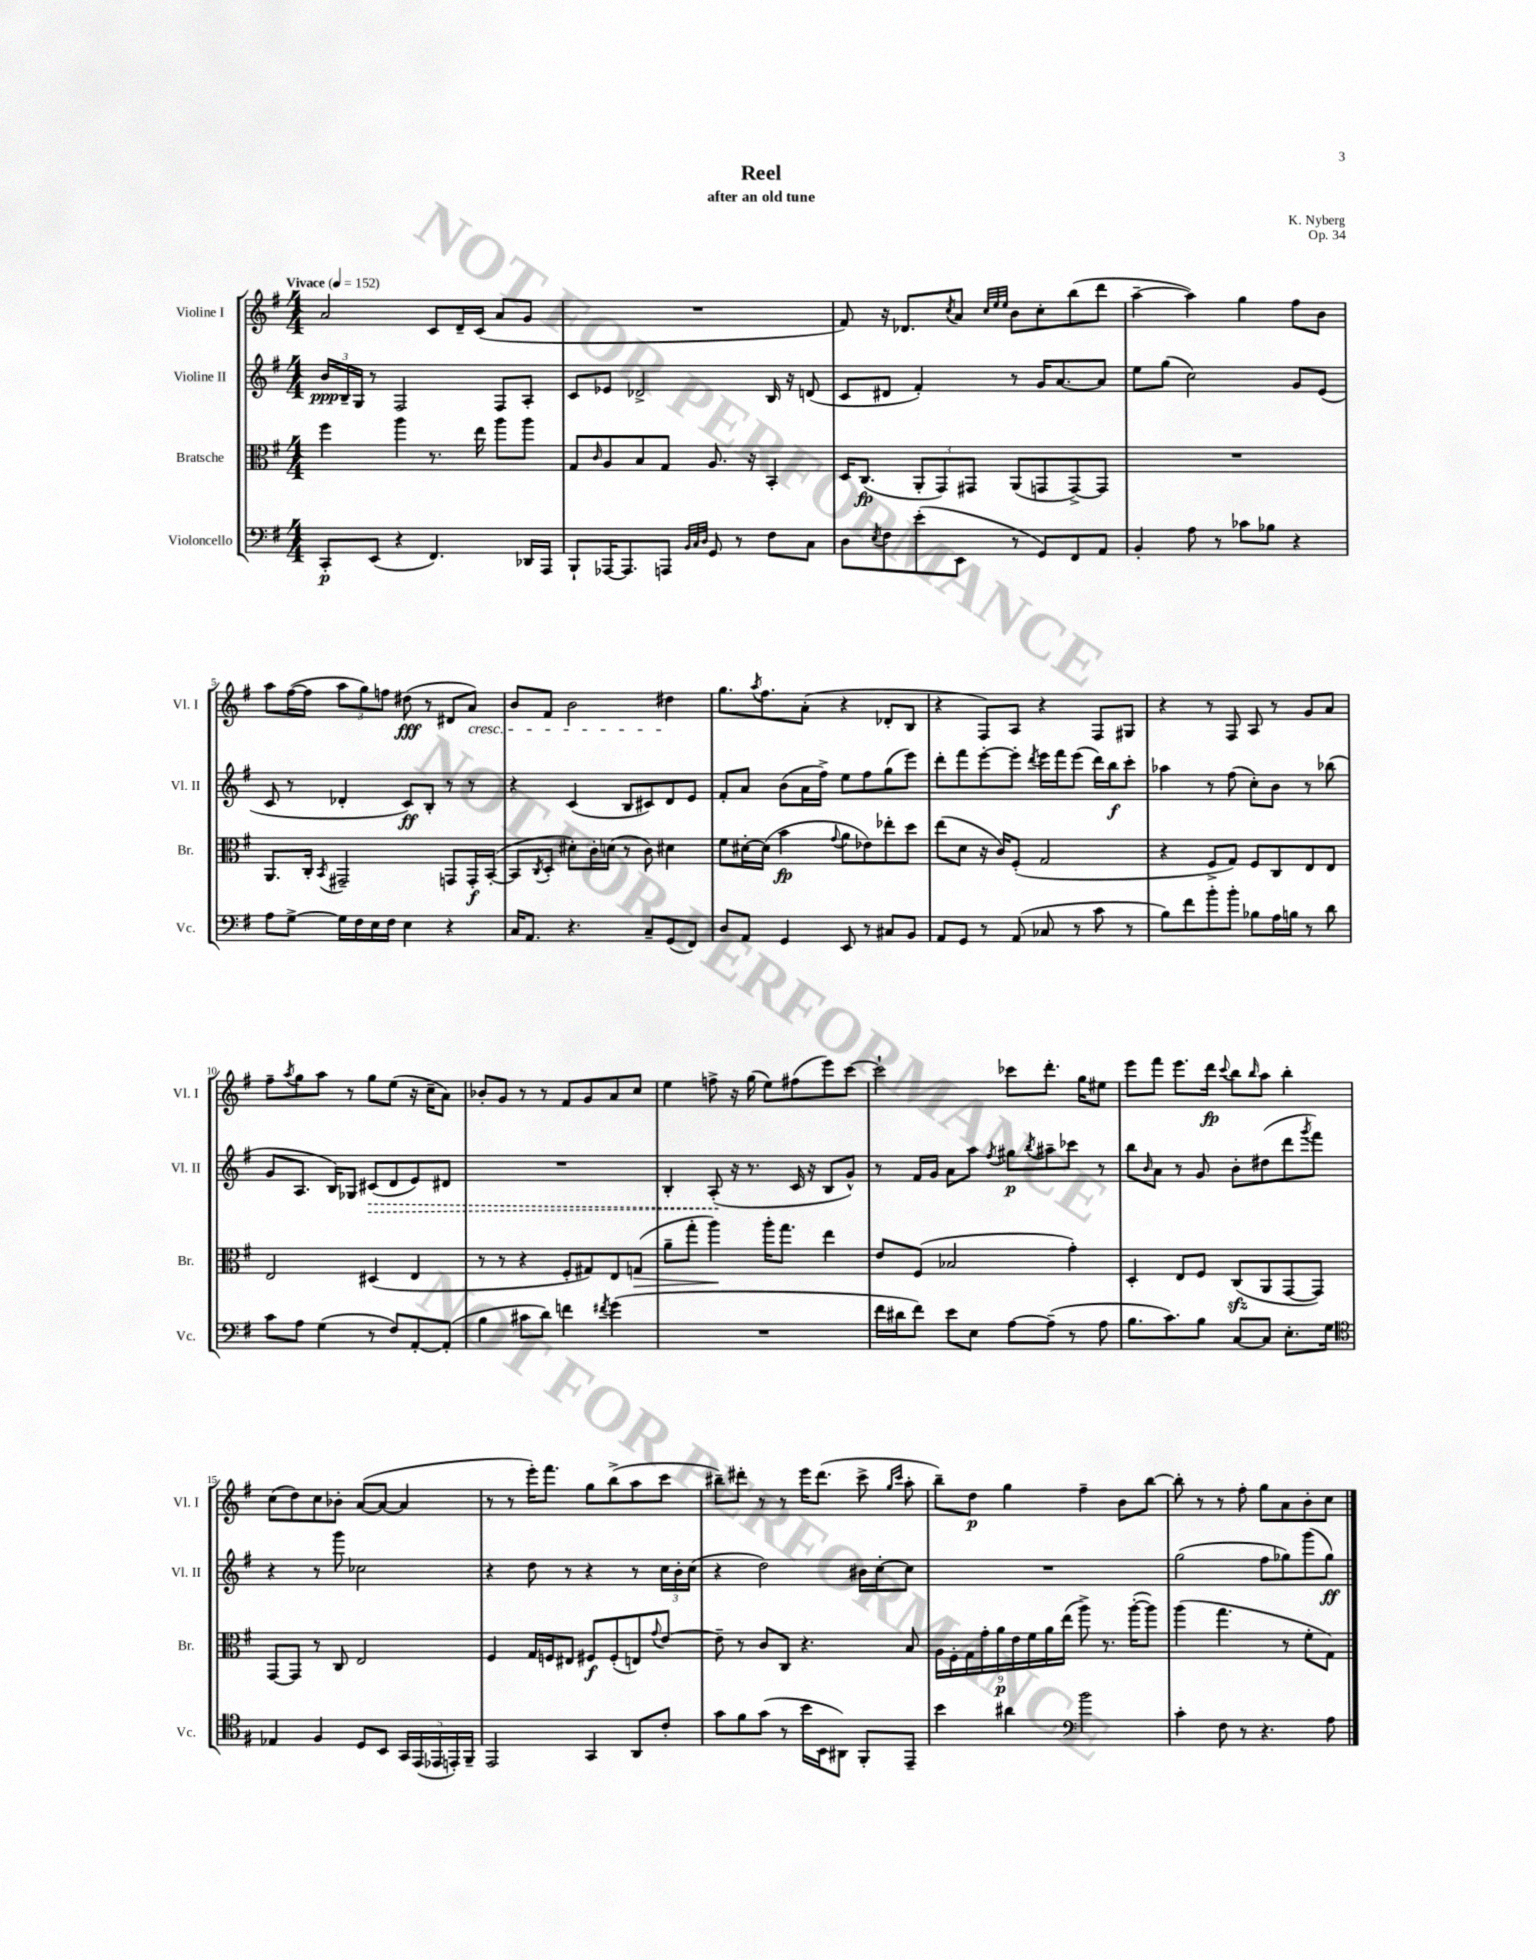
\header { title = "Reel" composer = "K. Nyberg" subtitle = "after an old tune" opus = "Op. 34" }
<<
\new StaffGroup <<
\new Staff = "s0" \with { instrumentName = "Violine I" shortInstrumentName = "Vl. I" } {
    \clef treble \key g \major \numericTimeSignature \time 4/4 \tempo "Vivace" 4 = 152
    a'2 c'8 d'16-- c'16( a'8 g'8 |
    R1 |
    fis'8) r16 des'8. \acciaccatura { c''8 } a'8 \grace { c''32 e''32 e''32 } b'8 c''8-. b''8( d'''8 |
    a''4~-- a''4) g''4 fis''8 b'8 |
    a''8 fis''16~( fis''16 \tuplet 3/2 { a''8 g''8) f''8 } dis''8\fff( r8 dis'8 a'8\cresc) |
    b'8 fis'8 b'2 dis''4\! |
    g''8. \acciaccatura { a''8 } fis''8. a'8-.( r4 des'8-. b8 |
    r4 fis8) a8 r4 fis8 gis8 |
    r4 r8 fis8 a8 r8 g'8 a'8 |
    fis''8-- \acciaccatura { a''8 } g''8 a''8 r8 g''8 e''8( r16 c''16-- a'8) |
    bes'8-. g'8 r8 r8 fis'8 g'8 a'8 c''8 |
    e''4 f''8-> r16 g''16( e''8) fis''8( e'''8) c'''8~ |
    c'''2-! ces'''8 d'''8.-. g''16 eis''8 |
    e'''8 fis'''8 e'''8. d'''16\fp \appoggiatura { c'''8 } b''8 \grace { b''16 } a''8 b''4-. |
    c''8( d''8) c''8 bes'8-. a'8~( a'8~ a'4 |
    r8 r8 e'''16-.) fis'''8. g''8 b''8->( a''8 c'''8 |
    bis''8--) dis'''8-. r8 r8 e'''16 dis'''8.( c'''8-> \grace { g''16 c'''16 } a''8-. |
    b''8--) d''8\p g''4 fis''4-- b'8 b''8~ |
    b''8-. r8 r8 fis''8-. g''8 a'8 b'8-. c''8 \bar "|." |
}
\new Staff = "s1" \with { instrumentName = "Violine II" shortInstrumentName = "Vl. II" } {
    \clef treble \key g \major \numericTimeSignature \time 4/4
    \tuplet 3/2 { b'16\ppp b16-- g16 } r8 fis2 fis8 a8-. |
    c'8 ees'8 des'2-> b16 r16 d'8( |
    c'8 dis'8 fis'4-.) r8 g'16 a'8.~ a'8 |
    e''8 g''8( c''2) g'8 e'8( |
    c'8 r8 des'4-. c'8\ff) b8-. r8 r8 |
    r4 c'4( b8 cis'8) d'8 e'8 |
    fis'8-. a'8 b'8( a'16 fis''16->) e''8 fis''8 g''8( e'''8) |
    d'''8-. fis'''8 e'''8~-. e'''8-. \acciaccatura { d'''8 } e'''16 fis'''16 e'''8( d'''16) b''16\f c'''8-. |
    aes''4 r8 fis''8( c''8-.) b'8 r8 bes''8( |
    g'8 a8. b16) ges8 \once \override Hairpin.style = #'dashed-line cis'8\>( d'8 e'8) dis'8 |
    R1 |
    b4-. a8-.\!( r16 r8. c'16 r16 b8 g'8-^) |
    r8 fis'16 g'16 a'8 a''8 \acciaccatura { fis''8 } gis''8\p \acciaccatura { b''8 } ais''8-- ces'''8 r8 |
    b''8 \grace { b'16 } a'8 r8 g'8 b'8-. dis''8( d'''8 \acciaccatura { g'''8 } fis'''8) |
    r4 r8 g'''8 ces''2 |
    r4 d''8 r8 r4 r8 \tuplet 3/2 { c''16 b'16-. c''16( } |
    r4 d''2) bis'16 c''16~-. c''8 |
    R1 |
    g''2( fis''8 ges''8) g'''8( ges''8\ff) \bar "|." |
}
\new Staff = "s2" \with { instrumentName = "Bratsche" shortInstrumentName = "Br." } {
    \clef alto \key g \major \numericTimeSignature \time 4/4
    fis''4 a''4 r8. e''16 a''8 a''8 |
    g8 \grace { c'16 } a8 b8 g8 a8. r16 b,4-. |
    d16 c8.\fp( \tuplet 3/2 { a,8-. g,8) gis,8 } a,8( g,8 g,8~->) g,8 |
    R1 |
    a,8. c16-. \acciaccatura { b,8 } gis,2-- g,8 g,16-.\f b,16~-.( |
    b,8 \acciaccatura { c8 } d8-. dis'8-.) c'16-. d'16( r8 c'8) dis'4 |
    fis'8 dis'16~-. dis'16( b'4\fp \appoggiatura { g'8 } a'8 ees'8) ees''8-. d''8 |
    e''8( d'8 r16 c'16) fis8-.( g2 |
    r4 fis8-> g8) fis8 c8 e8 e8 |
    e2 dis4( e4 |
    r8 r8 r4 fis8-. gis8) e8 g8\>( |
    a'8-- g''8-. a''4\!) a''16-. g''8. e''4 |
    e'8 fis8( bes2 g'4-.) |
    d4-. e8 fis8 c8\sfz( a,8 g,8~ g,8) |
    g,8~ g,8 r8 c8 e2 |
    fis4 g16 f16 eis8 fis8\f fis8-.( e8) \appoggiatura { g'8 } e'8~ |
    e'8-- r8 c'8 c8 r4. b8 |
    \tuplet 9/8 { a16 fis16-. g16 g'16-. a'16\p e'16 fis'16 a'16 e''16( } a''8->) r8. a''16~-.( a''8) |
    a''4( g''4. r8 fis'8-. g8) \bar "|." |
}
\new Staff = "s3" \with { instrumentName = "Violoncello" shortInstrumentName = "Vc." } {
    \clef bass \key g \major \numericTimeSignature \time 4/4
    c,8-.\p e,8( r4 fis,4.) des,16 a,,16 |
    b,,8-! aes,,16~ aes,,8. a,,8 \grace { b,32 c32 d32 } g,8 r8 fis8 c8 |
    d8 \acciaccatura { e8 } fis8 e'8-.( e,8 r8 g,8) fis,8 a,8 |
    b,4-. a8 r8 ces'8 bes8 r4 |
    a8 g8~-> g16 fis16 e16 fis16 e4 r4 |
    c16 a,8. r4. c8-- g,8( fis,8) |
    d8 a,8 g,4 e,8 r8 cis8 b,8 |
    a,8 g,8 r8 a,8( ces8 r8 c'8 r8 |
    b8) fis'8 b'8-. b'8-. bes8 a16 b16 r8 d'8 |
    c'8 a8 g4( r8 fis8) a,8~-. a,8-.( |
    b4 cis'8 d'8) f'4 \acciaccatura { fis'8 } g'4( |
    R1 |
    fis'16 dis'16 fis'8) e'8 e8 a8~ a8--( r8 a8 |
    b8. c'8.) b8 c8~ c8 e8.-. g16 |
    \clef tenor ees4 fis4 d8 b,8 \tuplet 5/4 { g,16 e,16( ees,16 e,16-.) fis,16-- } |
    e,2 g,4 a,8 c'8-. |
    g'8 fis'8 g'8( r8 b'16 b,16 ais,8) fis,8-. e,8-- |
    b'4 ais'4 \clef bass b'2 |
    c'4-. fis8 r8 r4. a8 \bar "|." |
}
>>
>>
